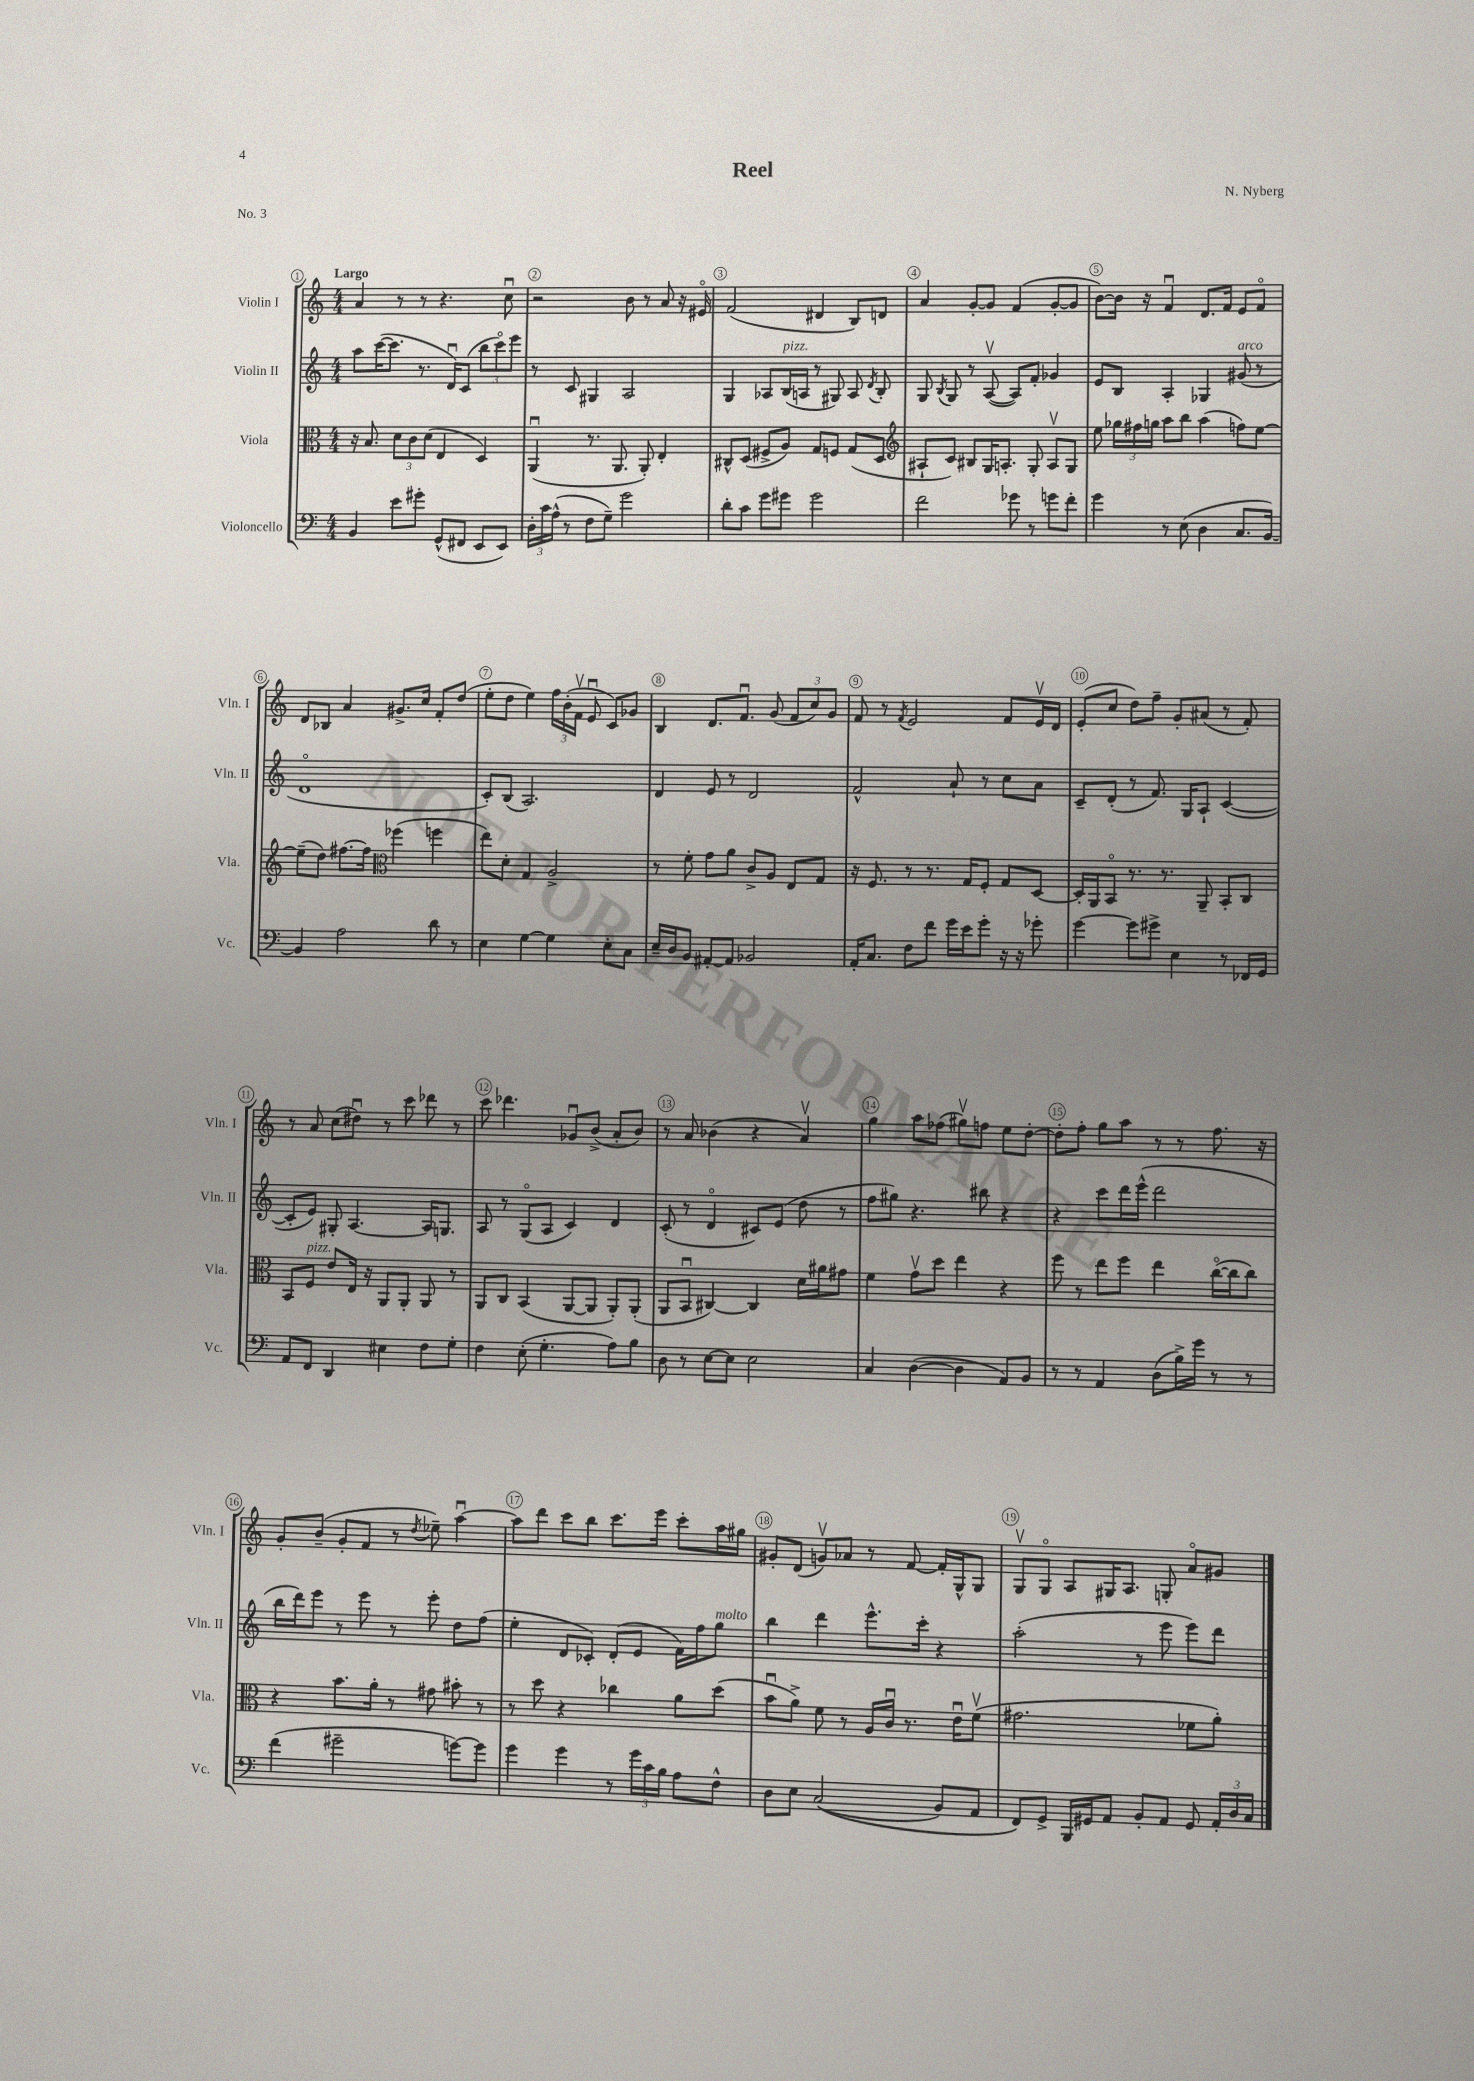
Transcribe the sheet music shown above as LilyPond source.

\header { title = "Reel" composer = "N. Nyberg" piece = "No. 3" }
<<
\new StaffGroup <<
\new Staff = "s0" \with { instrumentName = "Violin I" shortInstrumentName = "Vln. I" } {
    \clef treble \key c \major \numericTimeSignature \time 4/4 \tempo "Largo"
    \autoBeamOff a'4 r8 r8 r4. c''8\downbow |
    r2 b'8 r8 a'8 r16 eis'16\flageolet |
    f'2( dis'4 b8[) d'8] |
    a'4 g'8[~-. g'8] f'4( g'8[~-. g'8] |
    b'8[~) b'16] r16 f'4\downbow d'8.[ f'16] e'8[ f'8]\flageolet |
    d'8[ bes8] a'4 gis'8.[-> c''16] f'8[-. d''8]( |
    e''8[-. d''8] e''4) \tuplet 3/2 { f''16[ b'16-.( f'16]\upbow } e'8\downbow c'8[) ges'8] |
    b4 d'8.[ f'8.]\downbow g'8( \tuplet 3/2 { f'8[ c''8) g'8] } |
    f'8 r8 \acciaccatura { f'8 } e'2 f'8[ e'16\upbow d'16] |
    e'8[-.( c''8] d''8[) f''8]-- g'8[-. ais'8]( r8 f'8-.) |
    r8 a'8 c''8[( dis''8]\downbow) r8 c'''8 des'''8 r8 |
    c'''8 des'''4. ges'8[\downbow b'8]->( a'8[-. b'8]) |
    r8 a'8 bes'4( r4 a'4\upbow) |
    g''4 a''8[ fes''8]( gis''8[\upbow) f''8] e''8[ d''8]~-. |
    d''8[-. f''8]-. g''8[ a''8] r8 r8 f''8. r16 |
    g'8[-. b'8]--( g'8[-. f'8] r8 \acciaccatura { d''8 } ees''8--) a''4~\downbow |
    a''8[ d'''8] c'''8[ b''8] c'''8.[ e'''16] c'''8[-. a''16 gis''16] |
    gis'8[-. d'8]( g'8[\upbow) aes'8] r8 f'8~ f'16[-. g16-^ g8] |
    g8[\upbow g8]\flageolet a8[ gis16 a8.] g8-. a'8[\flageolet gis'8] \bar "|." |
}
\new Staff = "s1" \with { instrumentName = "Violin II" shortInstrumentName = "Vln. II" } {
    \clef treble \key c \major \numericTimeSignature \time 4/4
    \autoBeamOff a''8[ c'''16~( c'''8.] r8. d'16[\downbow) c'8]( \tuplet 3/2 { b''8[ c'''8\flageolet) e'''8] } |
    r8 c'8 gis4 a2 |
    g4 aes8[ b16^\markup { \italic "pizz." }( a16] r8 gis8) a8 \acciaccatura { d'8 } b8-. |
    g8 \acciaccatura { b8 } g8 r8 a8~\upbow( a8[) f'8]-. ges'4 |
    e'8[ b8] a4-. ges4 gis'8^\markup { \italic "arco" }( r8 |
    d'1\flageolet |
    c'8[-.) b8]( a2.) |
    d'4 e'8 r8 d'2 |
    f'2-^ a'8-! r8 c''8[ a'8] |
    c'8[-- d'8]-.( r8 f'8.) g16[ a8]-! c'4~( |
    c'8[-. e'8]) gis8-. a4.~ a16[ g8.] |
    a8 r8 g8[\flageolet( a8] c'4) d'4 |
    c'8-.( r8 d'4\flageolet cis'8[) e'8]( d''8 r8 |
    f''8[ gis''8]) r4. bis''8 r4 |
    r4 c'''8[ d'''16 e'''16]-^( d'''2 |
    b''16[ d'''16) e'''8] r8 e'''8 r8 e'''8-. d''8[ f''8]( |
    e''4-. d'8[ ces'8]-.) d'8[-.( e'8] f'16[) f''16 g''8]^\markup { \italic "molto" } |
    b''4 d'''4 e'''8.[-^ c'''16]-. r4 |
    a''2-.( r8 e'''8 e'''8[) d'''8] \bar "|." |
}
\new Staff = "s2" \with { instrumentName = "Viola" shortInstrumentName = "Vla." } {
    \clef alto \key c \major \numericTimeSignature \time 4/4
    \autoBeamOff r16 b8. \tuplet 3/2 { d'8[ c'8 d'8]( } e4 d4) |
    a,4\downbow( r8. a,8. a,8-.) e4-. |
    cis8[-^ d8]( fis8[-> a8]) g8[ f8] g8[( d8] |
    \clef treble ais8[-! c'8]) bis8[ g16 a8.]-. g8-. a8[\upbow g8] |
    e''8 \tuplet 3/2 { ges''16[ fis''16 g''16] } a''8[ b''8] a''4( f''8[) e''8]~ |
    e''8[--( d''8]) fis''8.[~ fis''16] \clef alto fes''4( f''4 |
    e''8[) d'8]-. g4 a2-> |
    r8 f'8-. g'8[ a'8] c'8[-> a8] e8[ g8] |
    r16 f8. r8 r8. g16[ f8]-. g8[ d8]~ |
    d16[-. a,16 b,8]\flageolet r8. r8. a,8-- b,8[-. c8] |
    b,8[ f8]^\markup { \italic "pizz." } e'8[ e16] r16 a,8[ a,8]-. a,8 r8 |
    a,8[ c8] b,4( a,8[~ a,8] a,8[-.) a,8]-.( |
    a,8[ b,8]\downbow cis4~) cis4 d'16[ ais'16 gis'8] |
    f'4 g'8[\upbow d''8] e''4 r4 |
    f''8 r8 e''8[ f''8] e''4 c''16[~\flageolet( c''16 c''8]) |
    r4 b'8.[ a'16]-. r8 gis'8 bis'8-. r8 |
    r8 d''8 r4 ces''4 a'8[ d''8]( |
    b'8[\downbow a'8]->) f'8 r8 a16[ c'16]\downbow r8. e'16[\downbow f'8]\upbow( |
    gis'2. fes'8[ a'8]-.) \bar "|." |
}
\new Staff = "s3" \with { instrumentName = "Violoncello" shortInstrumentName = "Vc." } {
    \clef bass \key c \major \numericTimeSignature \time 4/4
    \autoBeamOff b,4 e'8[ gis'8]-. g,8[-^( fis,8] e,8[ e,8]) |
    \tuplet 3/2 { d16[-. c'16 a16]-^( } r8 f8[ g8]--) g'2 |
    d'8[-. c'8] g'8[ gis'8] gis'2 |
    f'2 ges'8 r8 g'8[ f'8]-. |
    g'4 r8 e8( d4 c8.[ b,16]~) |
    b,4 a2 d'8 r8 |
    e4 g4~ g4 e8[-. c8] |
    e16[-- d16 b,8] ais,8[~-. ais,8] bes,2 |
    a,16[-. c8.] f8[ f'8] g'16[ e'16 g'8]-. r16 r16 ges'8-. |
    g'4~ g'8[ gis'8]-> e4 r8 fes,16[ g,16] |
    a,8[ f,8] d,4 eis4 f8[ g8]-. |
    f4 e8-.( g4.-. a8[) b8] |
    d8 r8 e8[~ e8] e2 |
    c4 d4~( d4 a,8[) b,8] |
    r8 r8 a,4 d8[( b16->) g'16] r8 r8 |
    f'4( gis'2-- g'8[~) g'8] |
    g'4 g'4 r8 \tuplet 3/2 { g'16[ c'16 b16] } a8[ f8]-^ |
    d8[ e8] c2(\( b,8[) a,8] |
    f,8[\) g,8]-> b,,16[ gis,16 a,8] b,8[-. a,8] gis,8 \tuplet 3/2 { a,16[-. d16 c16] } \bar "|." |
}
>>
>>
\layout { \context { \Score \override BarNumber.break-visibility = ##(#f #t #t) barNumberVisibility = #all-bar-numbers-visible \override BarNumber.stencil = #(make-stencil-circler 0.1 0.3 ly:text-interface::print) } }
